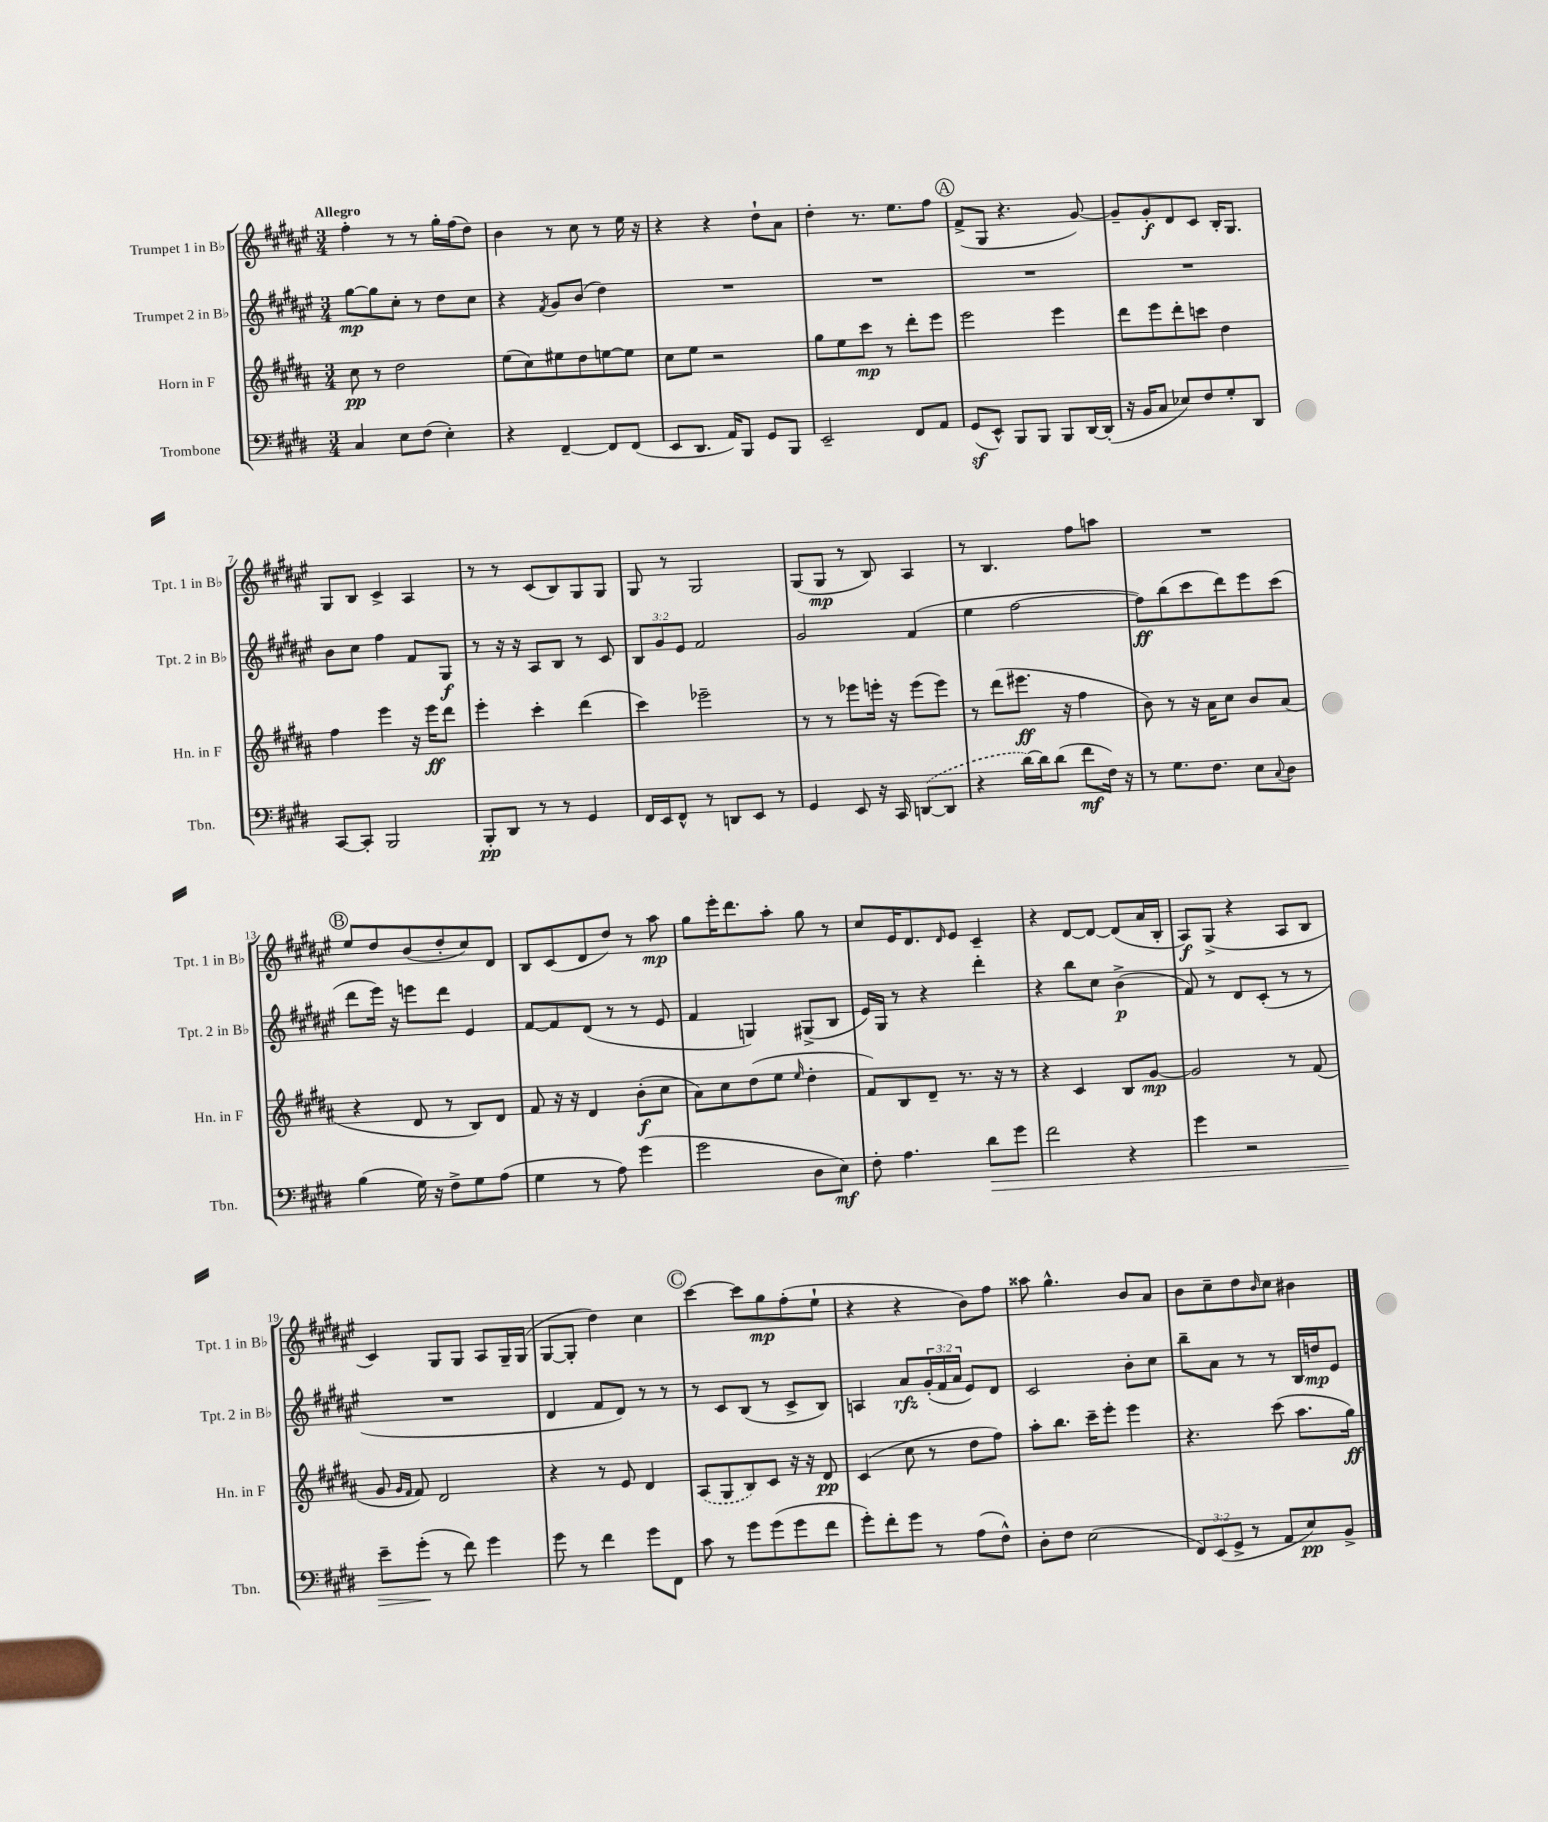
<<
\new StaffGroup <<
\new Staff = "s0" \with { instrumentName = "Trumpet 1 in Bb" shortInstrumentName = "Tpt. 1 in Bb" } {
    \clef treble \key fis \major \numericTimeSignature \time 3/4 \tempo "Allegro"
    fis''4-. r8 r8 gis''16-. fis''16( dis''8) |
    b'4 r8 cis''8 r8 eis''16 r16 |
    r4 r4 dis''8-! ais'8 |
    dis''4-. r8. eis''8. fis''8 |
    \mark \markup { \circle "A" } fis'8->( gis8 r4. gis'8~) |
    gis'8-- gis'8-.\f dis'8 cis'8 b16-. gis8. |
    gis8 b8 cis'4-> ais4 |
    r8 r8 cis'8( b8) gis8 gis8 |
    gis8 r8 gis2 |
    gis8( gis8\mp r8 b8) ais4 |
    r8 b4. fis''8 a''8 |
    R2. |
    \mark \markup { \circle "B" } eis''8 dis''8 b'8( dis''8-. cis''8) dis'8 |
    b8 cis'8( dis'8 dis''8) r8 ais''8\mp |
    gis''8 eis'''16-. dis'''8. ais''8-. gis''8 r8 |
    cis''8 eis'16 dis'8. \grace { dis'16 } eis'8 cis'4-- |
    r4 dis'8~ dis'8~ dis'8( ais'16 b16-. |
    ais8\f) gis8->( r4 ais8 b8 |
    cis'4) gis8 gis8 ais8 gis16-- gis16( |
    gis8~ gis8-. dis''4) cis''4 |
    \mark \markup { \circle "C" } cis'''4~ cis'''8 gis''8\mp fis''8-.( eis''8-! |
    r4 r4 b'8) fis''8 |
    aisis''8 gis''4.-^ b'8 ais'8 |
    b'8 cis''8-- dis''8 \grace { b'16 } cis''8 bis'4 \bar "|." |
}
\new Staff = "s1" \with { instrumentName = "Trumpet 2 in Bb" shortInstrumentName = "Tpt. 2 in Bb" } {
    \clef treble \key fis \major \numericTimeSignature \time 3/4 \override Staff.TupletNumber.text = #tuplet-number::calc-fraction-text
    gis''8~\mp gis''8 cis''8-. r8 dis''8 cis''8 |
    r4 \acciaccatura { fis'8 } gis'8 b'8( dis''4) |
    R2. |
    R2. |
    \mark \markup { \circle "A" } R2. |
    R2. |
    b'8 cis''8 fis''4 fis'8 gis8\f |
    r8 r16 r16 ais8 b8 r8 cis'8 |
    \tuplet 3/2 { b8 gis'8 eis'8 } fis'2 |
    gis'2 fis'4( |
    eis''4 fis''2~ |
    fis''8\ff) b''8( cis'''8 dis'''8) eis'''8 cis'''8( |
    \mark \markup { \circle "B" } dis'''8 eis'''16) r16 e'''8 dis'''8 eis'4 |
    fis'8~ fis'8 dis'8( r8 r8 eis'8 |
    fis'4 g4) gis8->( b8 |
    eis'16) gis16 r8 r4 dis'''4-. |
    r4 b''8 cis''8 b'4->\p( |
    fis'8) r8 dis'8 cis'8-.( r8 r8 |
    R2. |
    dis'4 fis'8 dis'8) r8 r8 |
    \mark \markup { \circle "C" } r8 cis'8 b8( r8 cis'8-> b8) |
    a4 ais'8\rfz \tuplet 3/2 { gis'16-.( fis'16 ais'16 } eis'8) dis'8 |
    cis'2 b'8-. cis''8 |
    b''8-- ais'8 r8 r8 b16 d''16\mp eis'8 \bar "|." |
}
\new Staff = "s2" \with { instrumentName = "Horn in F" shortInstrumentName = "Hn. in F" } {
    \clef treble \key b \major \numericTimeSignature \time 3/4
    cis''8\pp r8 dis''2 |
    e''8( cis''8) eis''8 dis''8 e''8~ e''8 |
    cis''8 e''8 r2 |
    gis''8 e''8 cis'''8\mp r8 dis'''8-. e'''8 |
    \mark \markup { \circle "A" } e'''2 e'''4 |
    dis'''8 e'''8 dis'''8-. c'''8 dis''4 |
    fis''4 e'''4 r16 e'''16\ff dis'''8 |
    e'''4-. cis'''4-. dis'''4( |
    cis'''4) ees'''2-- |
    r8 r8 ees'''8 e'''16-. r16 e'''8( e'''8) |
    r8 dis'''8( eis'''8.\ff r16 fis''4 |
    b'8) r8 r16 ais'16 cis''8 b'8 ais'8( |
    \mark \markup { \circle "B" } r4 dis'8 r8 b8) dis'8 |
    fis'8 r16 r16 dis'4 b'8-.\f( cis''8 |
    ais'8) cis''8 dis''8( e''8 \grace { e''16 } dis''4-. |
    fis'8) b8 dis'8-- r8. r16 r8 |
    r4 cis'4 b8 gis'8~\mp |
    gis'2 r8 fis'8( |
    gis'8 \grace { gis'16 fis'16 } fis'8) dis'2 |
    r4 r8 e'8 dis'4 |
    \mark \markup { \circle "C" } \once \slurDashed ais8( gis8 b8) cis'8 r16 r16 dis'8\pp |
    cis'4( cis''8 r8 dis''8 fis''8) |
    ais''8-. b''8. cis'''16-- e'''8-. e'''4 |
    r4. cis'''8( ais''8. gis''16\ff) \bar "|." |
}
\new Staff = "s3" \with { instrumentName = "Trombone" shortInstrumentName = "Tbn." } {
    \clef bass \key e \major \numericTimeSignature \time 3/4 \override Staff.TupletNumber.text = #tuplet-number::calc-fraction-text
    cis4 e8 fis8( e4-.) |
    r4 fis,4~-- fis,8 fis,8( |
    e,8 dis,8. a,16) b,,8 gis,8 b,,8 |
    e,2-- fis,8 a,8 |
    \mark \markup { \circle "A" } gis,8\sf( e,8-^) b,,8 b,,8 b,,8 dis,16~ dis,16-.( |
    r16 b,16 cis8 ees8) fis8 gis8-. dis,8 |
    cis,8~ cis,8-. b,,2 |
    b,,8-.\pp dis,8 r8 r8 gis,4 |
    fis,16 e,16 fis,8-^ r8 d,8 e,8 r8 |
    gis,4 e,8 r16 cis,16 \once \slurDashed d,8~( d,8 |
    r4 dis'16~) dis'16 dis'8( fis'8\mf fis16) r16 |
    r8 gis8. fis8. e8 \appoggiatura { cis8 } dis8 |
    \mark \markup { \circle "B" } b4( gis16) r16 fis8-> gis8 a8( |
    gis4 r8 a8) gis'4( |
    gis'2 dis8 e8\mf) |
    fis8-. a4. dis'8\> gis'8 |
    fis'2 r4 |
    gis'4 r2 |
    e'8-- gis'8-.\!( r8 fis'8) gis'4 |
    gis'8 r8 fis'4 gis'8 fis,8 |
    \mark \markup { \circle "C" } cis'8 r8 gis'8 gis'8( gis'8 fis'8 |
    gis'8-.) fis'8-. gis'8 r8 a8( fis8-^) |
    dis8-. fis8 e2( |
    \tuplet 3/2 { fis,8) e,8( gis,8-> } r8 a,8 e8\pp) b,8-> \bar "|." |
}
>>
>>
